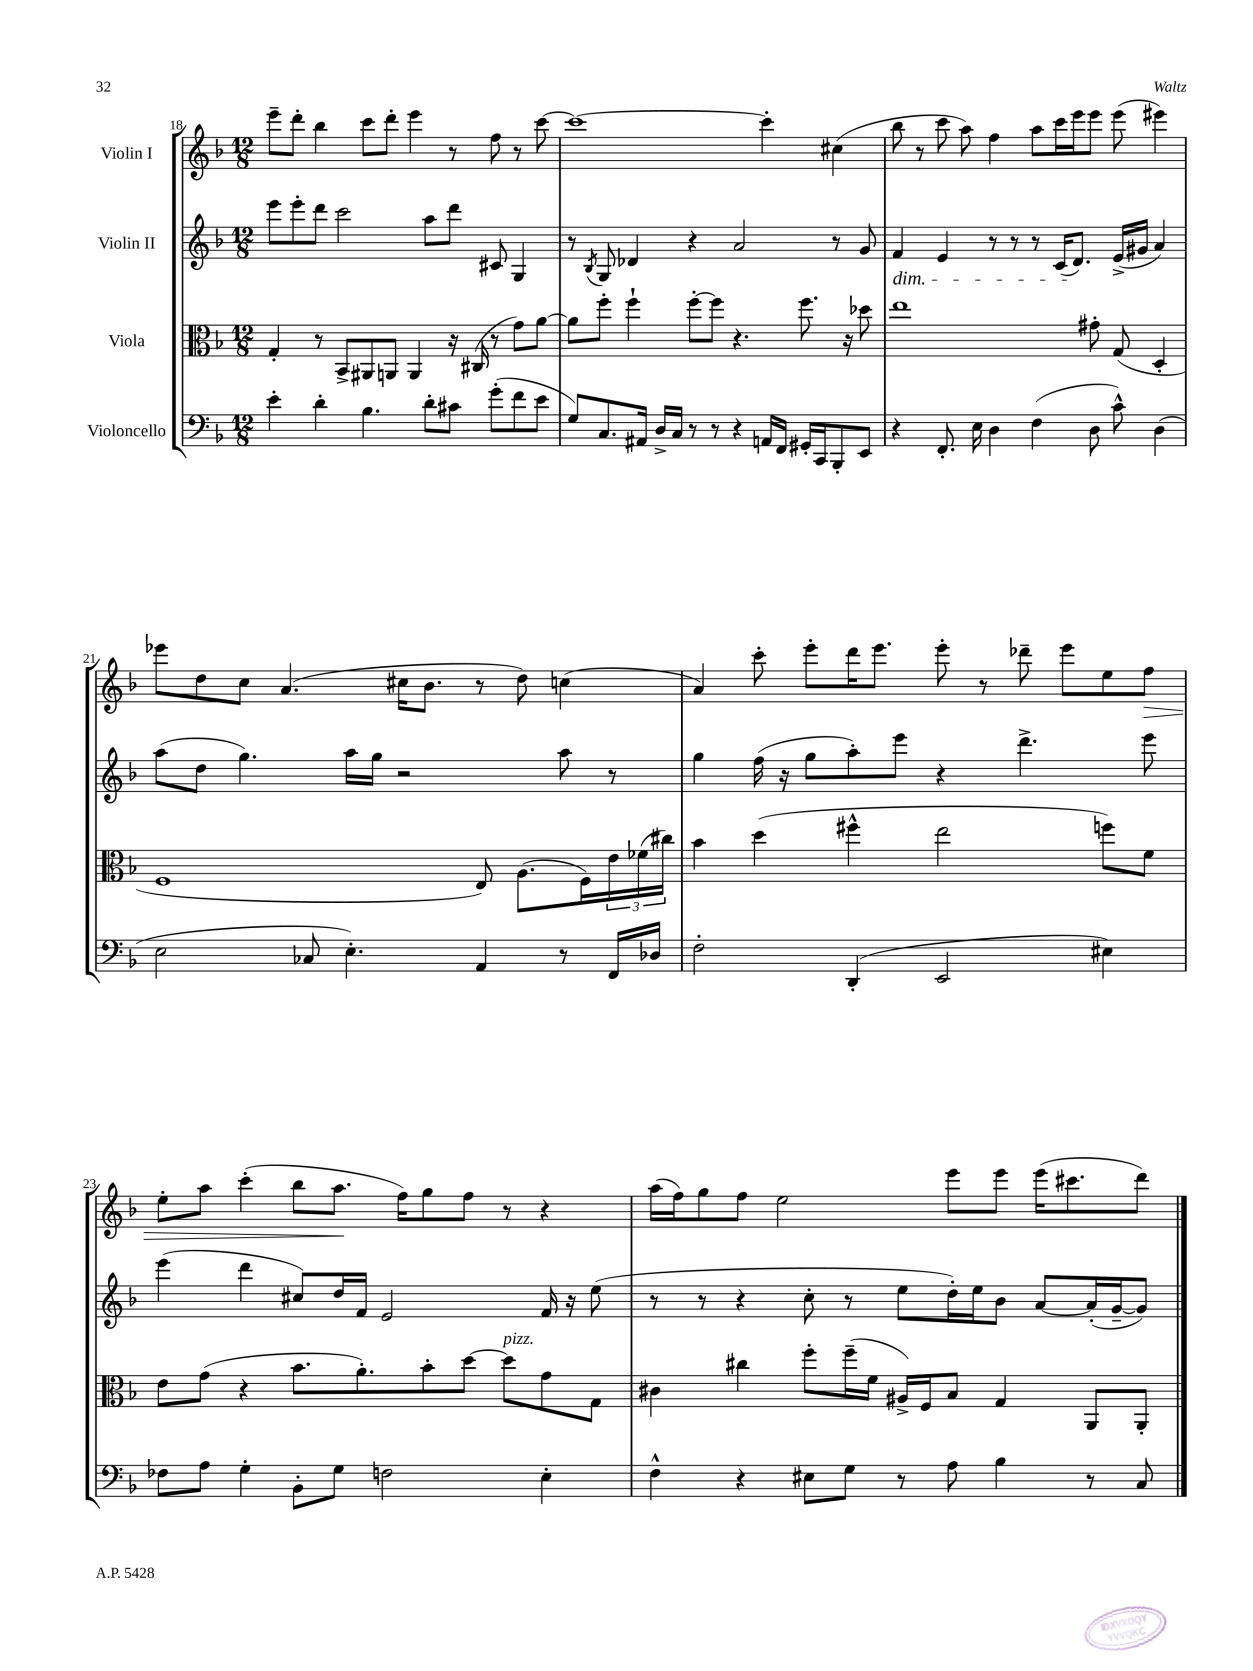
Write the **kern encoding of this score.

**kern	**kern	**kern	**kern
*staff4	*staff3	*staff2	*staff1
*clefF4	*clefC3	*clefG2	*clefG2
*k[b-]	*k[b-]	*k[b-]	*k[b-]
*M12/8	*M12/8	*M12/8	*M12/8
4e'	4G'	8eee	8eee~
.	.	8eee'	8ddd'
4d'	8r	8ddd	4bb-
.	8BB-^	2ccc	.
4.B-	8AA#	.	8ccc
.	8AA	.	8ddd'
.	4AA	.	4eee
8d'	.	8aa	.
8c#	16r	8ddd	8r
.	(16C#	.	.
(8g'	8r	8c#	8ff
8f	8g)	4G	8r
8e	[8a	.	[8ccc
=	=	=	=
8G)	8a]	8r	1ccc_
.	.	8qB-	.
8.C	8ff'	8G	.
.	4ff`	4d-	.
16AA#	.	.	.
16D^	.	.	.
16C	.	.	.
8r	[8ff'	4r	.
8r	8ff]	.	.
4r	4.r	2a	.
16AA	.	.	4ccc']
16FF	.	.	.
16GG#'	8.ff	.	.
16CC	.	.	.
8BBB-'	.	8r	(4cc#
.	16r	.	.
8EE	8dd-	8g	.
=	=	=	=
4r	1ee	4f	8bb-
.	.	.	8r
8.FF'	.	4e	8ccc
.	.	.	8aa)
16E	.	.	.
4D	.	8r	4ff
.	.	8r	.
(4F	.	8r	8aa
.	.	(16c	16ccc
.	.	8.d)	16eee
8D	8g#'	.	8eee
8c^^)	(8G	(16e^	(8eee
.	.	16g#	.
(4D	4D'	4a)	4eee#)
=	=	=	=
2E	1F	(8aa	8eee-
.	.	8dd	8dd
.	.	4.gg)	8cc
.	.	.	(4.a
8C-	.	.	.
4.E')	.	16aa	.
.	.	16gg	.
.	.	2r	16cc#
.	.	.	8.b-
4AA	8E)	.	8r
.	(8.A	.	8dd)
8r	.	8aa	(4cc
.	16F)	.	.
16FF	24e	8r	.
.	(24f-	.	.
16D-	.	.	.
.	24cc#)	.	.
=	=	=	=
2F'	4b-	4gg	4a)
.	(4dd	(16ff	8ccc'
.	.	16r	.
.	.	8gg	8eee'
(4DD'	4ff#^^	8aa')	16ddd
.	.	.	8.eee
.	.	8eee	.
2EE	2ee	4r	8eee'
.	.	.	8r
.	.	4.ddd^	8ddd-~
.	.	.	8eee
4E#)	8ff)	.	8ee
.	8f	8eee	8ff
=	=	=	=
8F-	8e	(4eee	8ee'
8A	(8g	.	8aa
4G'	4r	4ddd	(4ccc'
8BB-'	8.b-	8cc#)	8bb-
8G	.	16dd	8.aa
.	8.a')	16f	.
2F	.	2e	.
.	.	.	16ff)
.	8b-'	.	8gg
.	[8dd	.	8ff
.	8dd]	.	8r
4E'	8g	16f	4r
.	.	16r	.
.	8G	(8ee	.
=	=	=	=
4F^^	4c#	8r	(16aa
.	.	.	16ff)
.	.	8r	8gg
4r	4cc#	4r	8ff
.	.	.	2ee
8E#	8ff'	8cc'	.
8G	(16ff~	8r	.
.	16f	.	.
8r	16A#^)	8ee	.
.	16F	.	.
8A	8B-	16dd')	8eee
.	.	16ee	.
4B-	4G	8b-	8eee
.	.	[8a	(16eee
.	.	.	8.ccc#
8r	8AA	(16a']	.
.	.	[16g~	.
8C	8AA'	8g])	8ddd)
==	==	==	==
*-	*-	*-	*-
